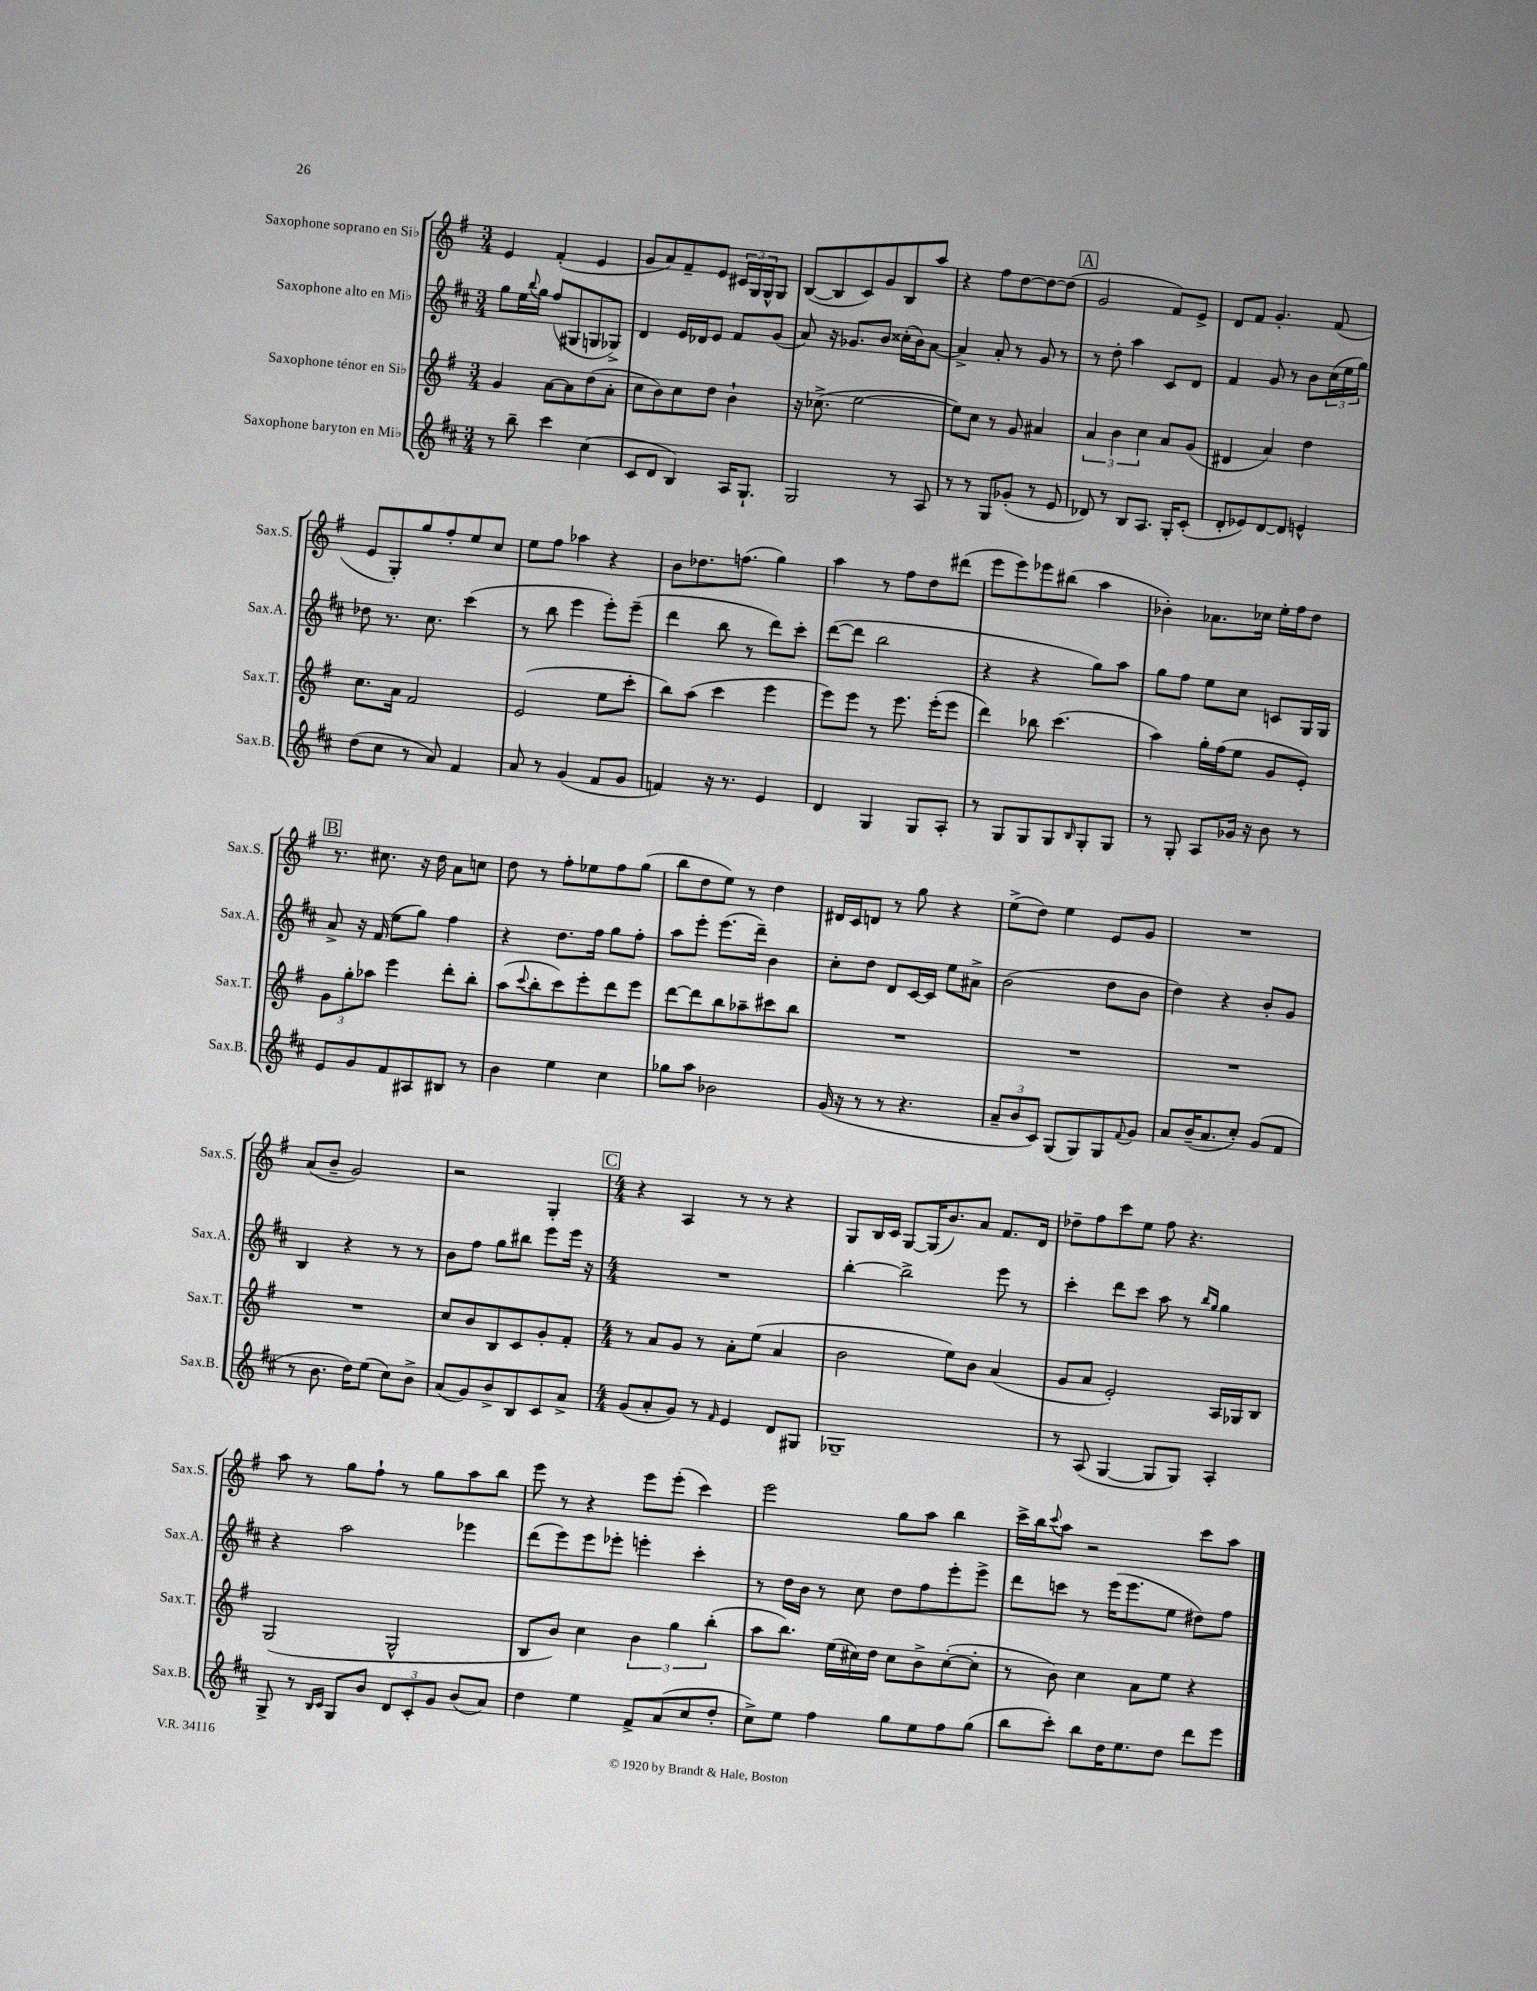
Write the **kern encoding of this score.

**kern	**kern	**kern	**kern
*part4	*part3	*part2	*part1
*staff4	*staff3	*staff2	*staff1
*I"Saxophone baryton en Mi♭	*I"Saxophone ténor en Si♭	*I"Saxophone alto en Mi♭	*I"Saxophone soprano en Si♭
*I'Sax.B.	*I'Sax.T.	*I'Sax.A.	*I'Sax.S.
*clefG2	*clefG2	*clefG2	*clefG2
*k[f#c#]	*k[f#]	*k[f#c#]	*k[f#]
*M3/4	*M3/4	*M3/4	*M3/4
=1	=1	=1	=1
8r	4g/	8gg\L	4e/
8bb~\	.	16ee\L	.
.	.	8qqbb/	.
.	.	16gg\JJ	.
4ccc#\	[8a\L	(8ff#/L	(4f#'/
.	8a\]	8G#X/	.
(4cc#\	(8dd\	8Gn/	4e/
.	8a'\J	8G-X^/J)	.
=2	=2	=2	=2
8c#/L	8cc\L	4d/	8g/L
8d/J	8b\)	.	8a/)
4B/)	8cc\	16e/LL	8f#~/
.	.	16d-X/J	.
.	8dd\J	8e/J	8e/J
16A/KL	4b`\	8f#/L	24c#X/LL
.	.	.	24G/
8.G`/J	.	.	.
.	.	.	24G^^/J
.	.	(8g/J	8G/J
=3	=3	=3	=3
2G/	16r	8a/)	([8B/L
.	(8.cc-X^\	.	.
.	.	16r	8B/]
.	.	8.g-X/L	.
.	[2ee\	.	8c/)
.	.	8b/J	8g/
8r	.	(16cc##X'\LL	8B/
.	.	16b\J)	.
8A/	.	[8a\J	8aa/J
=4	=4	=4	=4
8r	8ee\L])	4a^/]	4r
8r	8cc\J	.	.
8G/L	8r	8a'/	8ff#\L
(8g-X'/J	8g/	8r	[8dd\
8r	4a#X/	8g/	8dd\_
8e/	.	8r	(8dd\J]
!!LO:REH:place=s1:t=A
=5	=5	=5	=5
8d-X/)	6a/	8r	2g/
8r	.	8dd'\	.
.	6b\	.	.
8B/L	.	4aa\	.
.	6cc\	.	.
8.A/J	.	.	.
.	8a/L	8c#/L	8f#/L)
16G'/KL	.	.	.
(8c#'/J	(8g/J	8d/J	8e^/J
=6	=6	=6	=6
8d'/L	4d#X/	4f#/	8d/L
8e-X/)	.	.	8f#/J
[8d/	4a/)	8g/	4.g'/
8d/J]	.	8r	.
4en^^/	4dd\	8b\L	.
.	.	(24cc#\L	(8f#/
.	.	24ee\	.
.	.	24gg\JJ)	.
!!LO:LB:g=z
=7	=7	=7	=7
(8dd\L	8.cc\L	8dd-X\	8e/L
8cc#\J	.	8.r	8G'/)
.	16a\Jk	.	.
8r	2f#/	.	8gg/
.	.	8.cc#\	.
8a/)	.	.	8ff#'/
4f#/	.	(4ccc#\	8ee/
.	.	.	8cc/J
=8	=8	=8	=8
8a/	(2e/	8r	8ee\L
8r	.	8bb\	8ff#\J
(4g/	.	4eee\	4aa-X\
8f#/L	8ee\L	8eee'\L)	4r
8g/J	8ccc'\J	(8eee~\J	.
=9	=9	=9	=9
4fn/)	8bb\L)	4ddd\	8b\L
.	(8aa\J	.	8.dd-X\
16r	4ccc\	8bb\	.
8.r	.	.	(8.ffn\J
.	.	8r	.
4e/	4eee\	8ddd\L)	4gg\)
.	.	8ccc#'\J	.
=10	=10	=10	=10
4d/	8eee\L)	([8ddd\L	4aa\
.	8eee\J	8ddd\J]	.
4G/	8r	2bb\	8r
.	8.eee\	.	8ff#\L
8G/L	.	.	8dd\
.	(16eee'\KL	.	.
8A'/J	8eee\J	.	(8ddd#X\J
=11	=11	=11	=11
8r	4ddd\)	4r	8eee\L
8G/L	.	.	8eee\)
8G/	8bb-X\	4r	8eee-X\
8G/	(4.ccc\	.	(8bb#X\J
16qqB/	.	.	.
8G'/	.	8gg\L)	4aa\
8G/J	.	8aa\J	.
=12	=12	=12	=12
8r	4aa\)	8gg\L	4b-X'\)
8G'/	.	8ff#\J	.
8A/L	16gg'\LL	8ee\L	8.a-X\L
.	(16ff#\J	.	.
16g-X/Jk	8ee\J	8cc#\J	.
16r	.	.	16cc-X\Jk
8b\	8g/L	8cn/L	16ee'\LL
.	.	.	16ff#\J
8r	8e'/J)	16G/L	8dd\J
.	.	16G/JJ	.
!!LO:LB:g=z
!!LO:REH:place=s1:t=B
=13	=13	=13	=13
8e/L	12g\L	8a^/	8.r
.	12gg'\	.	.
8g/	.	16r	.
.	12aa-X\J	.	.
.	.	(16f#/	8.cc#X\
8f#/	4eee\	8ee\L	.
8A#X/	.	8gg\J)	16r
.	.	.	16dd\
8B#X/J	8ddd'\L	4ff#\	8a\L
8r	8bb'\J	.	8ccn\J
=14	=14	=14	=14
4b\	(8aa\L	4r	8dd\
.	8qqccc/	.	.
.	8bb'\	.	8r
4ee\	8ccc\)	8.dd\L	8ff#'\L
.	8eee'\	.	8ee-X\
.	.	16ff#\Jk	.
4cc#\	8ddd\	8gg\L	8ff#\
.	8eee\J	8ff#'\J	(8gg\J
=15	=15	=15	=15
8gg-X\L	[8ddd\L	8aa\L	8bb\L
8aa\J	8ddd\]	8eee'\J	8dd\
2b-X\	8bb\	(8.eee\L	8ee\J)
.	8aa-X~\	.	8r
.	.	16ddd~\Jk)	.
.	8ccc#X\	4b\	4dd\
.	8bb\J	.	.
=16	=16	=16	=16
(16g/	2.r	8cc#'\L	16d#X/LL
16r	.	.	16c/J
8r	.	8dd\J	8dn/J
8r	.	8d/L	8r
4.r	.	[16c#/L	8gg\
.	.	16c#/JJ]	.
.	.	8ee\L	4r
.	.	8a#X^\J	.
=17	=17	=17	=17
12a~/L	2.r	(2b\	(8ee^\L
12b/	.	.	.
.	.	.	8dd\J)
12c#/J)	.	.	.
(8G/L	.	.	4ee\
8G/)	.	.	.
8G/	.	8dd\L	8e/L
8qqf#/	.	.	.
8g/J	.	8b\J	8g/J
=18	=18	=18	=18
8a/L	2.r	4dd\)	2.r
(16b~/K	.	.	.
8.a/	.	.	.
.	.	4r	.
8cc#'/J)	.	.	.
(8g/L	.	8b'/L	.
8f#/J	.	8g/J	.
!!LO:LB:g=z
=19	=19	=19	=19
8r	2.r	4B/	(8a/L
8.b\	.	.	8b~/J
.	.	4r	2g/)
16dd\KL)	.	.	.
(8ee\J	.	.	.
8cc#\L)	.	8r	.
8b^\J	.	8r	.
=20	=20	=20	=20
(8a/L	8cc/L	8b\L	2r
8g/)	8b/	8ff#\J	.
8b^/	8B/	8gg\L	.
8B/	8c/	8bb#X\J	.
8c#/	8g'/	8eee\L	4G'/
8a^/J	8f#'/J	16eee\Jk	.
.	.	16r	.
!!LO:REH:place=s1:t=C
=21	=21	=21	=21
*M4/4	*M4/4	*M4/4	*M4/4
(8g/L	8r	1r	4r
8a'/	8a/L	.	.
8g/J)	8g/J	.	4A/
8r	8r	.	.
16qqf#/	.	.	.
4e/	8a'\L	.	8r
.	(8ee\J	.	8r
8d/L	4a/	.	4r
8G#X/J	.	.	.
=22	=22	=22	=22
1G-X~	2b\	[4bb'\	8G/L
.	.	.	16B/L
.	.	.	16c/JJ
.	.	2bb^\]	[8G/L
.	.	.	(16G/K]
.	.	.	8.b/)
.	8ee\L)	.	.
.	8b\J	.	8a/J
.	(4a/	8eee\	8.f#/L
.	.	8r	.
.	.	.	16d/Jk
=23	=23	=23	=23
8r	8g/L	4ccc#'\	8dd-X~\L
(8A/	8a/J	.	8ff#\
[4G/	2e'/)	8ddd\L	8ccc\
.	.	8ccc#\J	8ee\J
8G/L]	.	8aa\	8ff#\
8G/J)	.	8r	4.r
.	.	16qqbb/LL	.
.	.	16qqgg/JJ	.
4A'/	16A/LL	4gg\	.
.	16G-X/J	.	.
.	8B/J	.	.
!!LO:LB:g=z
=24	=24	=24	=24
8G^/	(2G/	4r	8aa\
8r	.	.	8r
16qqB/LL	.	.	.
16qqc#/JJ	.	.	.
8G/L	.	2aa\	8gg\L
8b/J	.	.	8ff#`\J
12d/L	2G^^/	.	8r
12c#'/	.	.	.
.	.	.	8gg\L
12g/J	.	.	.
(8b/L	.	4eee-X\	8aa\
8a/J)	.	.	8bb\J
=25	=25	=25	=25
4dd\	8B/L	(8ddd\L	8eee\
.	8b/J)	8eee\)	8r
4ee\	4cc\	8eee\	4r
.	.	8eee-X'\J	.
8f#^/L	6b\	4eeen'\	8eee\L
(8a/	.	.	(8eee'\J
.	6gg\	.	.
8cc#/	.	4ccc#'\	4ccc\)
.	(6bb'\	.	.
8dd'/J	.	.	.
=26	=26	=26	=26
8cc#^\L)	8aa\L	8r	2eee\
8ee\J	8.bb\J)	16dd\LL	.
.	.	16b\JJ	.
4ff#\	.	8r	.
.	(16ee\LL	.	.
.	16cc#X\)	8cc#\	.
.	16dd\JJ	.	.
8gg\L	8cc#\L	8dd\L	8gg\L
8ee\	8b^\	8ff#\	8aa\J
8ff#\	([8cc#'\	8eee'\	4bb\
(8gg\J	8cc#'\J]	8eee^\J	.
=27	=27	=27	=27
8bb\L	8r	8ddd\L	16ccc^\LL
.	.	.	16bb\J
.	.	.	8qqccc/
8ccc#'\J)	8b\)	8cccn\J	8aa\J
8bb\L	4cc\	8r	2r
16dd\K	.	(16eee\KL	.
8.ee\	.	8.eee\	.
.	8a\L	.	.
8dd\J	8ee\J	8ee\J	.
8ddd\L	4r	8dd#X\L)	8ccc\L
8eee\J	.	8ff#\J	8aa\J
==	==	==	==
*-	*-	*-	*-
